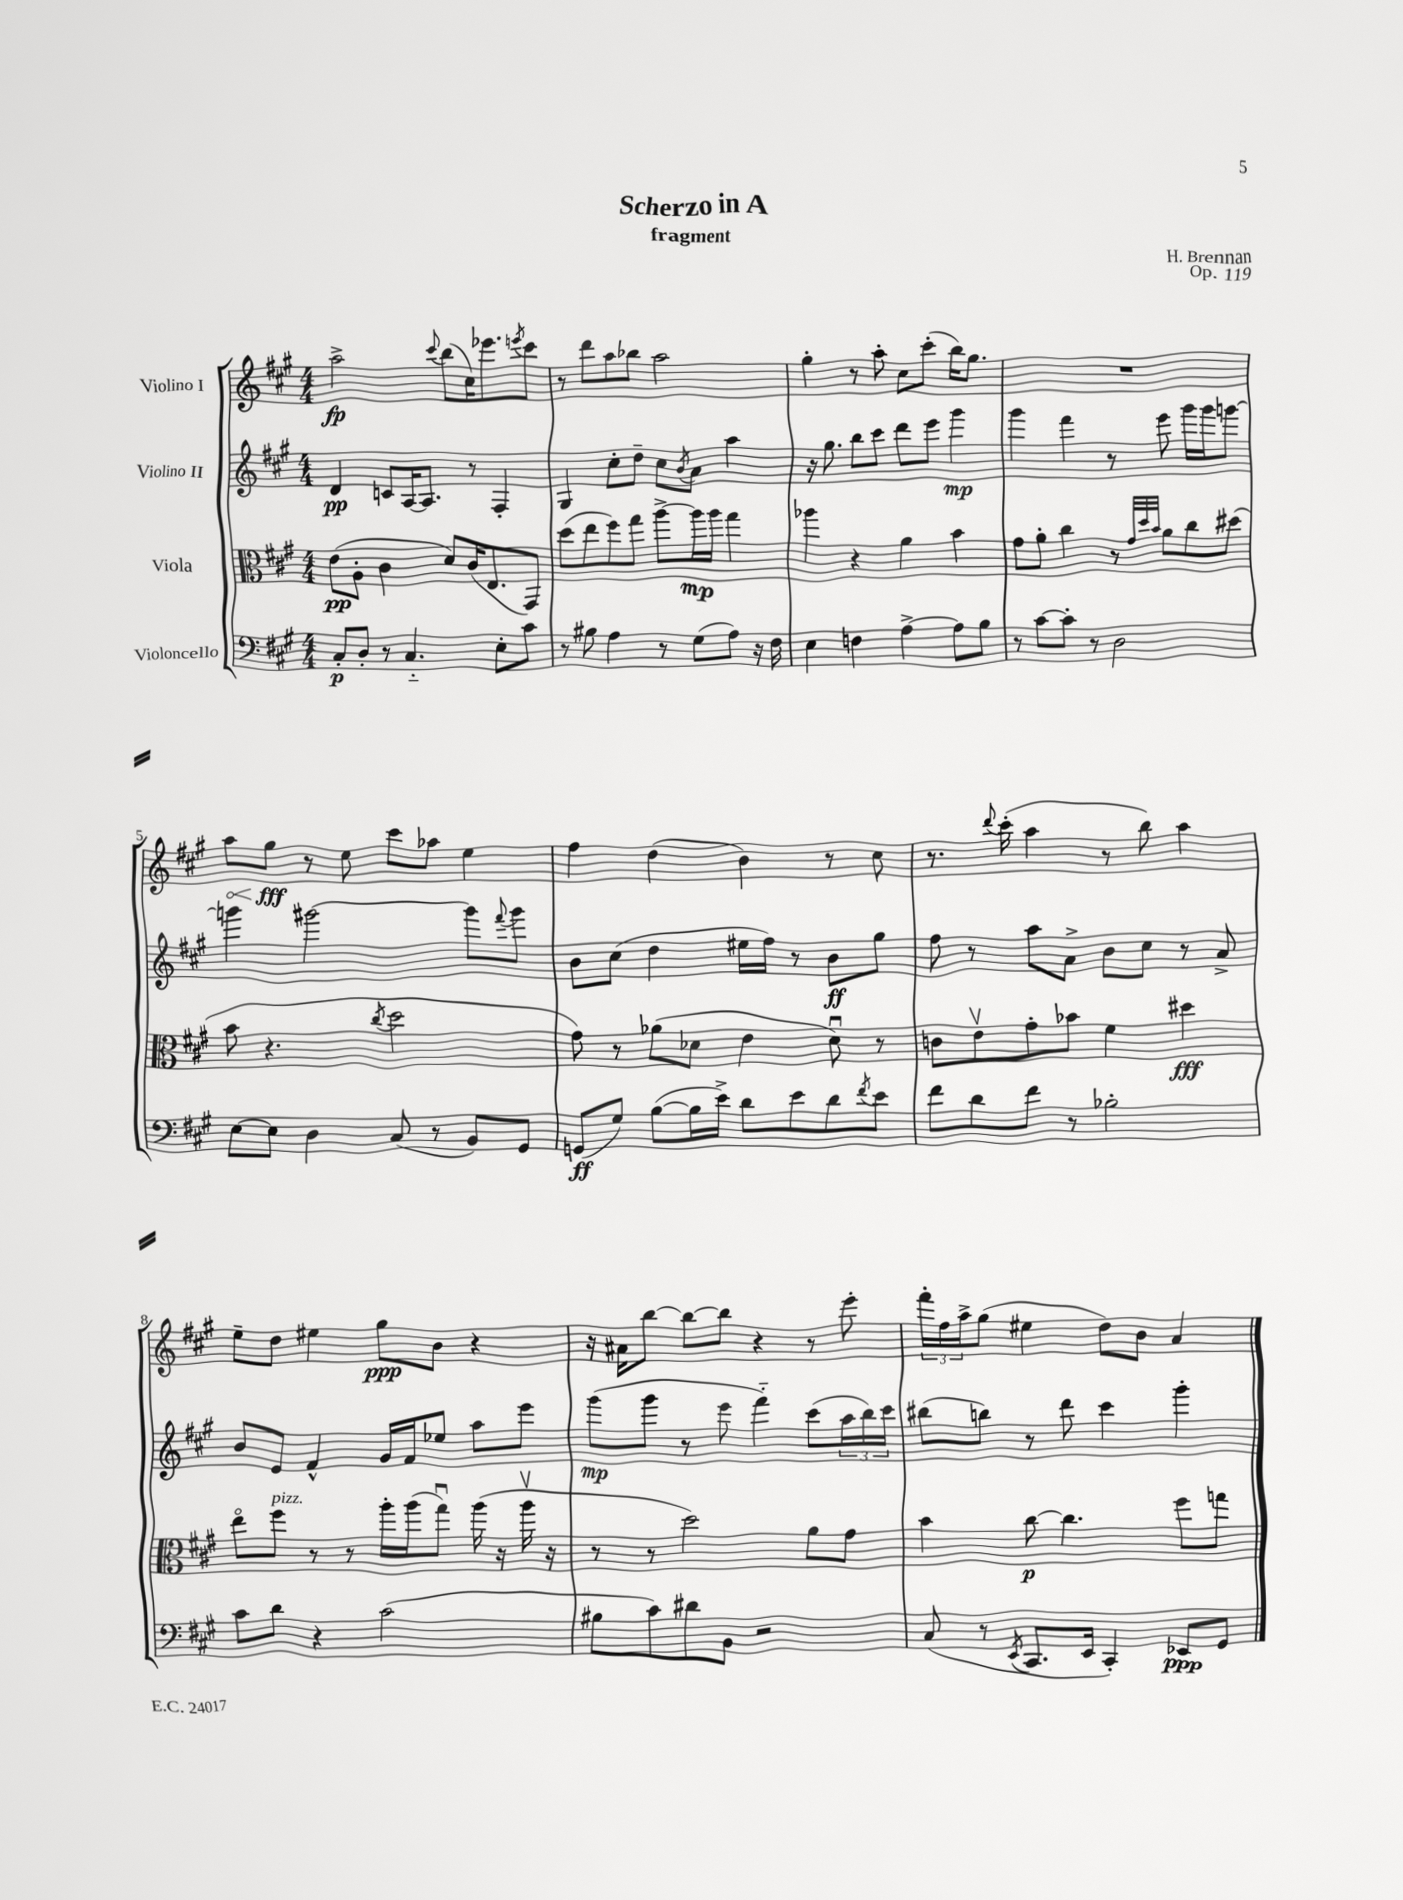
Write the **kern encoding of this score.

**kern	**dynam	**kern	**dynam	**kern	**dynam	**kern	**dynam
*part4	*part4	*part3	*part3	*part2	*part2	*part1	*part1
*staff4	*staff4	*staff3	*staff3	*staff2	*staff2	*staff1	*staff1
*I"Violoncello	*	*I"Viola	*	*I"Violino II	*	*I"Violino I	*
*clefF4	*	*clefC3	*	*clefG2	*	*clefG2	*
*k[f#c#g#]	*	*k[f#c#g#]	*	*k[f#c#g#]	*	*k[f#c#g#]	*
*M4/4	*	*M4/4	*	*M4/4	*	*M4/4	*
=1	=1	=1	=1	=1	=1	=1	=1
8C#'/L	p	(8e\L	pp	4d/	pp	2aa^\	fp
8D'/J	.	8A'\J	.	.	.	.	.
8r	.	4c#\	.	8cn/L	.	.	.
4.C#/	.	.	.	[16A/K	.	.	.
.	.	.	.	8.A/J]	.	.	.
.	.	.	.	.	.	8qqccc#/	.
.	.	8d/L)	.	.	.	(8bb\L	.
.	.	(16c#/K	.	8r	.	16cc#\K)	.
.	.	8.E/	.	.	.	8.eee-X\	.
8E'\L	.	.	.	4F#'/	.	.	.
.	.	.	.	.	.	8qeeen/	.
8c#\J	.	8GG#/J)	.	.	.	8ccc#\J	.
=2	=2	=2	=2	=2	=2	=2	=2
8r	.	(8dd\L	.	4G#/	.	8r	.
8B#X\	.	8ee\	.	.	.	8ddd\L	.
4A\	.	8ff#\)	.	8cc#'\L	.	8aa\	.
.	.	8gg#\J	.	8dd~\J	.	8bb-X\J	.
8r	.	[8aa^\L	.	8cc#\L	.	2aa\	.
.	.	.	.	8qb/	.	.	.
(8G#\L	.	16aa\L]	mp	8a\J	.	.	.
.	.	16aa\JJ	.	.	.	.	.
8A\J)	.	4gg#\	.	4aa\	.	.	.
16r	.	.	.	.	.	.	.
16F#\	.	.	.	.	.	.	.
=3	=3	=3	=3	=3	=3	=3	=3
4E\	.	4aa-X\	.	16r	.	4gg#'\	.
.	.	.	.	8.gg#\	.	.	.
4Fn\	.	4r	.	8bb\L	.	8r	.
.	.	.	.	8ccc#\J	.	8aa'\	.
[4A^\	.	4a\	.	8ddd\L	.	8cc#\L	.
.	.	.	.	8eee\J	.	(8ccc#'\J	.
8A\L]	.	4b\	.	4ggg#\	mp	16bb\KL)	.
.	.	.	.	.	.	8.gg#\J	.
8B\J	.	.	.	.	.	.	.
=4	=4	=4	=4	=4	=4	=4	=4
8r	.	8g#\L	.	4ggg#\	.	1r	.
[8c#\L	.	8a'\J	.	.	.	.	.
8c#'\J]	.	4cc#\	.	4fff#\	.	.	.
8r	.	.	.	.	.	.	.
2D\	.	8r	.	8r	.	.	.
.	.	32qqg#/LLL	.	.	.	.	.
.	.	32qqdd/	.	.	.	.	.
.	.	32qqb/JJJ	.	.	.	.	.
.	.	8a\L	.	8eee\	.	.	.
.	.	8cc#\	.	16ggg#\LL	.	.	.
.	.	.	.	16ggg#\J	.	.	.
.	.	(8dd#X\J	.	[8gggn\J	.	.	.
!!LO:LB:g=z
=5	=5	=5	=5	=5	=5	=5	=5
!	!	!	!	!	!	!	!LO:HP:b
[8E\L	.	8b\	.	4gggn\]	.	8aa\L	<
8E\J]	.	4.r	.	.	.	8gg#\J	fff
4D\	.	.	.	[2ggg#X\	.	8r	[
.	.	.	.	.	.	8ee\	.
.	.	8qcc#/	.	.	.	.	.
(8C#/	.	2dd\	.	.	.	8ccc#\L	.
8r	.	.	.	.	.	8aa-X\J	.
8BB/L)	.	.	.	8ggg#\L]	.	4ee\	.
.	.	.	.	8qqfff#/	.	.	.
8GG#/J	.	.	.	8ggg#\J	.	.	.
=6	=6	=6	=6	=6	=6	=6	=6
(8GGn/L	ff	8g#\)	.	8b\L	.	4ff#\	.
8G#/J)	.	8r	.	(8cc#\J	.	.	.
([8B\L	.	(8a-X\L	.	4dd\	.	(4dd\	.
16B\L]	.	8d-X\J	.	.	.	.	.
16e^\JJ)	.	.	.	.	.	.	.
8d\L	.	4e\	.	16ee#X\LL	.	4b\)	.
.	.	.	.	16ff#\JJ)	.	.	.
8e\	.	.	.	8r	.	.	.
8d\	.	8d-u\)	.	8b\L	ff	8r	.
8qf#/	.	.	.	.	.	.	.
8e\J	.	8r	.	8gg#\J	.	8cc#\	.
=7	=7	=7	=7	=7	=7	=7	=7
8f#\L	.	8cn\L	.	8ff#\	.	8.r	.
8d\	.	8ev\	.	8r	.	.	.
.	.	.	.	.	.	8qqddd/	.
.	.	.	.	.	.	(16ccc#'\	.
8f#\J	.	8g#'\	.	8aa\L	.	4aa\	.
8r	.	8b-X\J	.	8a^\J	.	.	.
2B-X'\	.	4f#\	.	8b\L	.	8r	.
.	.	.	.	8cc#\J	.	8bb\)	.
.	.	4dd#X\	fff	8r	.	4aa\	.
.	.	.	.	8a^/	.	.	.
!!LO:LB:g=z
=8	=8	=8	=8	=8	=8	=8	=8
8c#\L	.	8ee\L	.	8b/L	.	8ee~\L	.
!	!	!LO:TX:a:i:t=pizz.	!	!	!	!	!
8d\J	.	8ff#\J	.	8e/J	.	8dd\J	.
4r	.	8r	.	4f#^^/	.	4ee#X\	.
.	.	8r	.	.	.	.	.
(2c#\	.	16aa'\LL	.	16g#/LL	.	8gg#\L	ppp
.	.	(16aa\J	.	16f#/J	.	.	.
.	.	8gg#u\J)	.	8ee-X/J	.	8b\J	.
.	.	(16aa\	.	8aa\L	.	4r	.
.	.	16r	.	.	.	.	.
.	.	16aav\	.	8eee\J	.	.	.
.	.	16r	.	.	.	.	.
=9	=9	=9	=9	=9	=9	=9	=9
8B#X\L	.	8r	.	(8ggg#\L	mp	16r	.
.	.	.	.	.	.	16a#X\KL	.
8c#\)	.	8r	.	8ggg#\J	.	[8bb\J	.
8d#X\	.	2dd\)	.	8r	.	8bb\L_	.
8BB\J	.	.	.	8eee\	.	8bb\J]	.
2r	.	.	.	4fff#\)	.	4r	.
.	.	8a\L	.	(8ccc#\L	.	8r	.
.	.	8g#\J	.	24aa\L	.	8eee'\	.
.	.	.	.	24bb\)	.	.	.
.	.	.	.	24ccc#\JJ	.	.	.
=10	=10	=10	=10	=10	=10	=10	=10
(8C#/	.	4b\	.	(8bb#X\L	.	24fff#'\LL	.
.	.	.	.	.	.	24ff#\	.
.	.	.	.	.	.	24aa^\J	.
8r	.	.	.	8bbn\J)	.	(8gg#\J	.
8qEE/	.	.	.	.	.	.	.
8.CC#/L	.	[8cc#\	p	8r	.	4ee#X\	.
.	.	4.cc#\]	.	8ddd\	.	.	.
16EE/Jk	.	.	.	.	.	.	.
4CC#'/)	.	.	.	4ccc#\	.	8dd\L)	.
.	.	.	.	.	.	8b\J	.
8EE-X/L	ppp	8ff#\L	.	4ggg#'\	.	4a/	.
8GG#/J	.	8ggn\J	.	.	.	.	.
==	==	==	==	==	==	==	==
*-	*-	*-	*-	*-	*-	*-	*-
